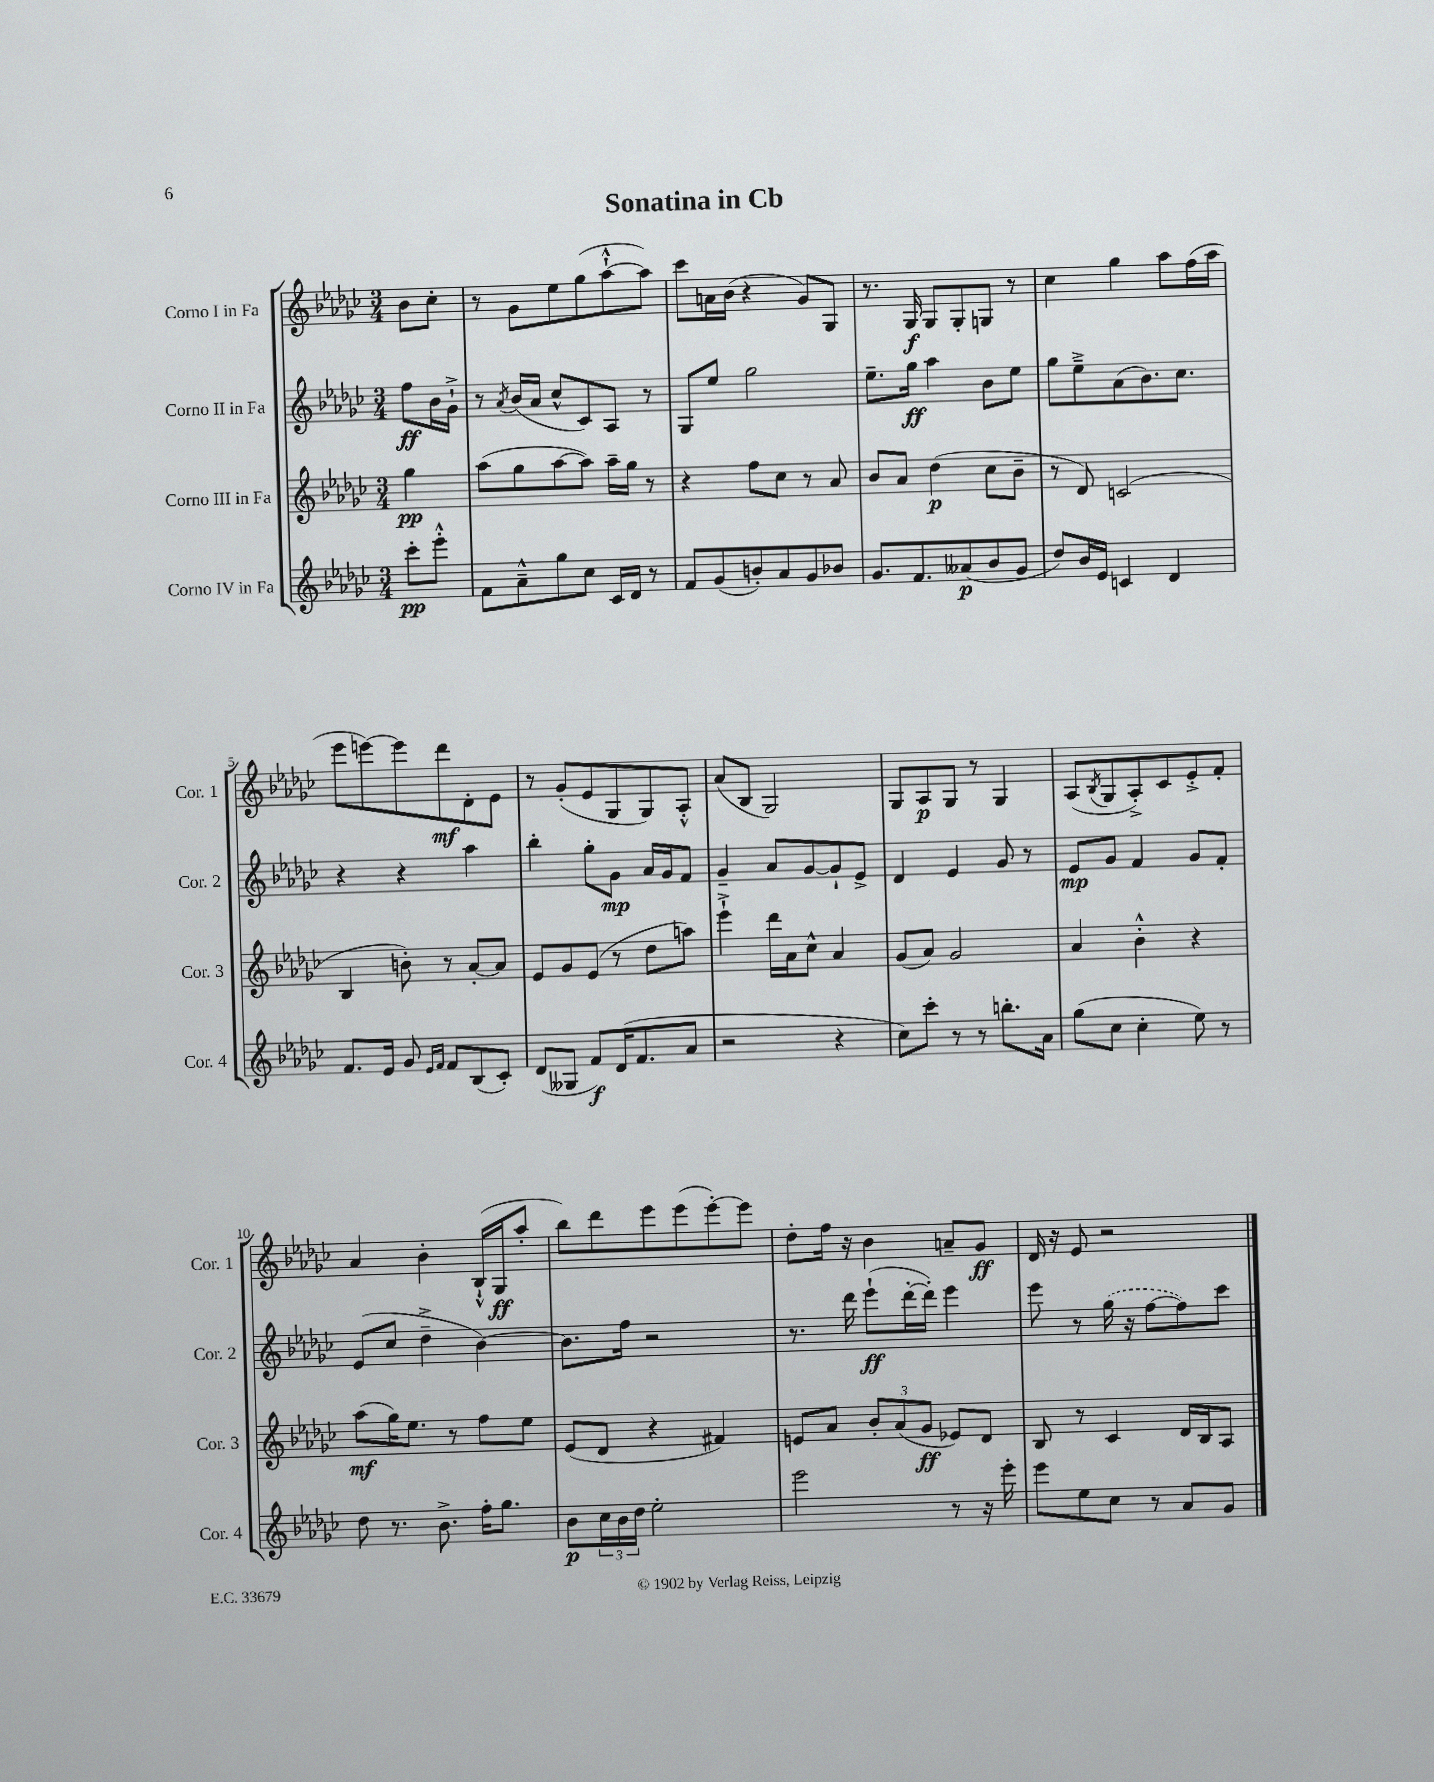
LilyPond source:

\header { title = "Sonatina in Cb" }
<<
\new StaffGroup <<
\new Staff = "s0" \with { instrumentName = "Corno I in Fa" shortInstrumentName = "Cor. 1" } {
    \clef treble \key ges \major \numericTimeSignature \time 3/4 \partial 4
    bes'8 ces''8-. |
    r8 ges'8 ees''8 ges''8( aes''8~-!-^ aes''8) |
    ces'''8 a'16 bes'16( r4 ges'8) ges8 |
    r8. ges16\f ges8 ges8-. g8 r8 |
    ces''4 ges''4 aes''8 f''16( aes''16 |
    ees'''8 e'''8~) e'''8 des'''8\mf des'8-. ees'8 |
    r8 ges'8-.( ees'8 ges8 ges8) aes8-.-^ |
    aes'8( bes8 ges2) |
    ges8 aes8\p ges8 r8 ges4 |
    aes8( \acciaccatura { bes8 } ges8 aes8-.->) ces'8 ees'8-.-> f'8-. |
    aes'4 bes'4-. bes16-!-^( ges16\ff aes''8-. |
    bes''8) des'''8 ees'''8 ees'''8( ees'''8~-.) ees'''8 |
    des''8-. f''16 r16 bes'4 a'8-- ges'8\ff |
    des'16 r16 ees'8 r2 \bar "|." |
}
\new Staff = "s1" \with { instrumentName = "Corno II in Fa" shortInstrumentName = "Cor. 2" } {
    \clef treble \key ges \major \numericTimeSignature \time 3/4 \partial 4
    f''8\ff bes'16 ges'16-!-> |
    r8 \acciaccatura { aes'8 } bes'16( aes'16 ces''8-^ ces'8) aes8 r8 |
    ges8 ees''8 ges''2 |
    ees''8.-- ges''16\ff aes''4 bes'8 ees''8 |
    ges''8 ees''8---> aes'8( bes'8.) ces''8. |
    r4 r4 aes''4 |
    bes''4-. ges''8-. ges'8\mp aes'16 ges'16 f'8 |
    ges'4-- aes'8 ges'8~ ges'8-! ees'8-> |
    des'4 ees'4 ges'8 r8 |
    ees'8\mp ges'8 f'4 ges'8 f'8-. |
    ees'8( ces''8 des''4---> bes'4~) |
    bes'8. f''16 r2 |
    r8. des'''16 ees'''8-!\ff( des'''16~-. des'''16-.) ees'''4 |
    ees'''8 r8 \once \slurDashed ges''16( r16 f''8~ f''8) ces'''8 \bar "|." |
}
\new Staff = "s2" \with { instrumentName = "Corno III in Fa" shortInstrumentName = "Cor. 3" } {
    \clef treble \key ges \major \numericTimeSignature \time 3/4 \partial 4
    ges''4\pp |
    aes''8( ges''8 aes''8~ aes''8) aes''16-- ges''16 r8 |
    r4 f''8 ces''8 r8 aes'8 |
    bes'8 aes'8 des''4\p( ces''8 bes'8-- |
    r8 des'8) c'2( |
    bes4 b'8-.) r8 aes'8~-. aes'8 |
    ees'8 ges'8 ees'8( r8 des''8 a''8) |
    ees'''4-!-> des'''16 aes'16 ces''8-^ aes'4 |
    ges'8( aes'8) ges'2 |
    aes'4 bes'4-.-^ r4 |
    aes''8\mf( ges''16) ees''8. r8 f''8 ees''8 |
    ees'8( des'8 r4 fis'4) |
    e'8 aes'8 \tuplet 3/2 { bes'8-. aes'8( ges'8\ff } ees'8) des'8 |
    bes8 r8 ces'4 des'16 bes16 aes8 \bar "|." |
}
\new Staff = "s3" \with { instrumentName = "Corno IV in Fa" shortInstrumentName = "Cor. 4" } {
    \clef treble \key ges \major \numericTimeSignature \time 3/4 \partial 4
    ces'''8-.\pp ees'''8-.-^ |
    f'8 aes'8---^ ges''8 ces''8 ces'16 des'16 r8 |
    f'8 ges'8( b'8-.) aes'8 ges'8 bes'8 |
    ges'8. f'8. aeses'8\p( bes'8 ges'8 |
    des''8) bes'16 ees'16 c'4 des'4 |
    f'8. ees'16 ges'8 \grace { ees'16 f'16 } f'8 bes8( ces'8-.) |
    des'8( geses8 f'8\f) des'16( f'8. aes'8 |
    r2 r4 |
    ces''8) ces'''8-. r8 r8 b''8.-. aes'16 |
    ges''8( ces''8 ces''4-. ees''8) r8 |
    des''8 r8. bes'8.-> f''16-. ges''8. |
    bes'8\p \tuplet 3/2 { ces''16 bes'16 des''16 } ees''2-. |
    ees'''2 r8 r16 ees'''16-. |
    ees'''8 ees''8 ces''8 r8 aes'8 ges'8 \bar "|." |
}
>>
>>
